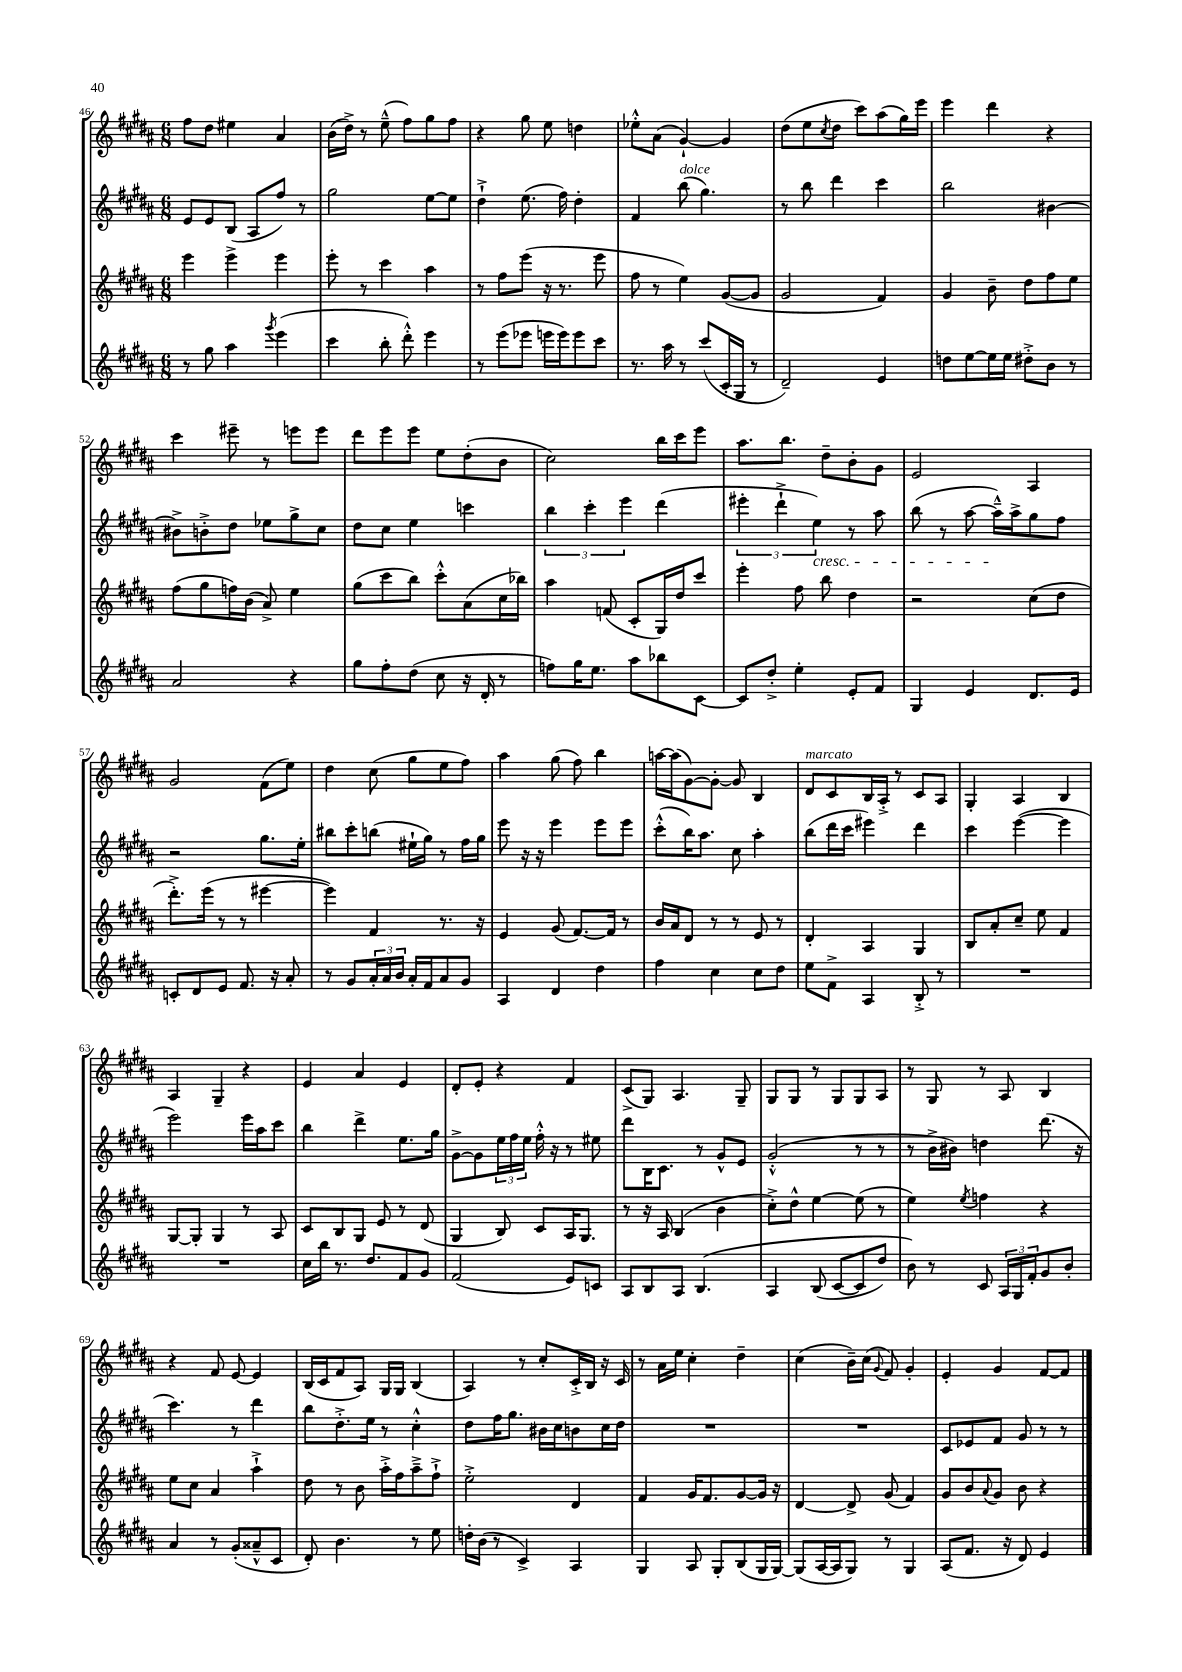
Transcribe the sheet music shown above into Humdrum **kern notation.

**kern	**kern	**kern	**kern
*part4	*part3	*part2	*part1
*staff4	*staff3	*staff2	*staff1
*clefG2	*clefG2	*clefG2	*clefG2
*k[f#c#g#d#a#]	*k[f#c#g#d#a#]	*k[f#c#g#d#a#]	*k[f#c#g#d#a#]
*M6/8	*M6/8	*M6/8	*M6/8
=46	=46	=46	=46
8r	4eee\	8e/L	8ff#\L
8gg#\	.	8e/	8dd#\J
4aa#\	4eee^\	(8B/J	4ee#X\
.	.	8A#/L	.
8qggg#/	.	.	.
(4eee\	4eee\	8ff#/J)	4a#/
.	.	8r	.
=47	=47	=47	=47
4ccc#\	8eee'\	2gg#\	(16b\LL
.	.	.	16dd#^\JJ)
.	8r	.	8r
8bb'\	4ccc#\	.	(8ee~^^\
8ddd#'^^\)	.	.	8ff#\L)
4eee\	4aa#\	[8ee\L	8gg#\
.	.	8ee\J]	8ff#\J
=48	=48	=48	=48
8r	8r	4dd#`^\	4r
(8eee\L	8ff#\L	.	.
8eee-X\J	(8eee\J	(8.ee\	8gg#\
16eeen\LL	16r	.	8ee\
16eee\J)	8.r	16ff#\)	.
8eee\	.	4dd#'\	4ddn\
8ccc#\J	8eee\	.	.
=49	=49	=49	=49
8.r	8ff#\	4f#/	8ee-X'^^\L
.	8r	.	(8a#\J
16aa#\	.	.	.
!	!	!LO:TX:a:i:t=dolce	!
8r	4ee\)	(8bb\	[4g#`/)
(8ccc#/L	.	4.gg#\)	.
16c#'/L	([8g#/L	.	4g#/]
16G#/JJ	.	.	.
8r	8g#/J]	.	.
=50	=50	=50	=50
2d#~/)	2g#/	8r	(8dd#\L
.	.	8bb\	8ee\
.	.	.	8qcc#/
.	.	4ddd#\	8dd#\J
.	.	.	8ccc#\L)
4e/	4f#/)	4ccc#\	(8aa#\
.	.	.	16gg#\L)
.	.	.	16eee\JJ
=51	=51	=51	=51
8ddn\L	4g#/	2bb\	4eee\
[8ee\	.	.	.
16ee\L]	8b~\	.	4ddd#\
16ee\JJ	.	.	.
8dd#X'^\L	8dd#\L	.	.
8b\J	8ff#\	[4b#X\	4r
8r	8ee\J	.	.
!!LO:LB:g=z
=52	=52	=52	=52
2a#/	(8ff#\L	8b#X^\L]	4ccc#\
.	8gg#\	8bn'^\	.
.	16ffn\L)	8dd#\J	8eee#X~\
.	(16b\JJ	.	.
.	8a#^/)	8ee-X\L	8r
4r	4ee\	8gg#^\	8eeen\L
.	.	8cc#\J	8eee\J
=53	=53	=53	=53
8gg#\L	(8gg#\L	8dd#\L	8ddd#\L
8ff#'\	8ccc#\	8cc#\J	8eee\
(8dd#\J	8bb\J)	4ee\	8eee\J
8cc#\	8ccc#'^^\L	.	8ee\L
16r	(8a#\	4cccn\	(8dd#'\
16d#'/	.	.	.
8r	16cc#\L	.	8b\J
.	16bb-X\JJ)	.	.
=54	=54	=54	=54
8ffn\L)	4aa#\	6bb\	2cc#\)
16gg#\K	.	.	.
.	.	6ccc#'\	.
8.ee\J	.	.	.
.	(8fn/	.	.
.	.	6eee\	.
8aa#\L	8c#'/L	.	.
8bb-X\	16G#/L)	(4ddd#\	16bb\LL
.	16dd#/J	.	16ccc#\J
[8c#\J	8ccc#/J	.	8eee\J
=55	=55	=55	=55
8c#/L]	4eee'\	6eee#X'\	8.aa#\L
8dd#'^/J	.	.	.
.	.	6ddd#`^\	.
.	.	.	8.bb\J
4ee'\	8ff#\	.	.
!	!	!LO:TX:b:i:t=cresc.	!
.	.	6ee\)	.
.	8bb\	.	8dd#~\L
8e'/L	4dd#\	8r	8b'\
8f#/J	.	8aa#\	8g#\J
=56	=56	=56	=56
4G#/	2r	(8bb\	2e/
.	.	8r	.
4e/	.	[8aa#\	.
.	.	16aa#~^^\LL])	.
.	.	16aa#^\J	.
8.d#/L	(8cc#\L	8gg#\	4A#/
.	8dd#\J	8ff#\J	.
16e/Jk	.	.	.
!!LO:LB:g=z
=57	=57	=57	=57
8cn'/L	8.ddd#'^\L)	2r	2g#/
8d#/	.	.	.
.	(16eee\Jk	.	.
8e/J	8r	.	.
8.f#/	8r	.	.
.	[4eee#X\	8.gg#\L	(8f#\L
16r	.	.	.
8a#'/	.	.	8ee\J)
.	.	16ee'\Jk	.
=58	=58	=58	=58
8r	4eee#\])	8bb#X\L	4dd#\
8g#/L	.	8ccc#'\	.
24a#'/L	4f#/	(8bbn\J	(8cc#\
24a#/	.	.	.
24b/JJ	.	.	.
16a#'/LL	.	16ee#X`\LL	8gg#\L
16f#/J	.	16gg#\JJ)	.
8a#/	8.r	8r	8ee\
8g#/J	.	16ff#\LL	8ff#\J)
.	16r	16gg#\JJ	.
=59	=59	=59	=59
4A#/	4e/	8eee\	4aa#\
.	.	16r	.
.	.	16r	.
4d#/	(8g#/	4eee\	(8gg#\
.	[8.f#/L)	.	8ff#\)
4dd#\	.	8eee\L	4bb\
.	16f#/Jk]	.	.
.	8r	8eee\J	.
=60	=60	=60	=60
4ff#\	16b/LL	(8ccc#'^^\L	[16aan\LL
.	16a#/J	.	(16aa\J]
.	8d#/J	16bb\K)	[8g#\)
.	.	8.aa#\J	.
4cc#\	8r	.	8g#'\J_
.	8r	8cc#\	8g#/]
8cc#\L	8e/	4aa#'\	4B/
8dd#\J	8r	.	.
=61	=61	=61	=61
!	!	!	!LO:TX:a:i:t=marcato
8ee\L	4d#'/	(8bb\L	8d#/L
8f#^\J	.	16ddd#\L	8c#/
.	.	16ccc#\JJ	.
4A#/	4A#/	4eee#X\)	16B/L
.	.	.	16A#'^/JJ
.	.	.	8r
8B'^/	4G#/	4ddd#\	8c#/L
8r	.	.	8A#/J
=62	=62	=62	=62
2.r	8B/L	4ccc#\	4G#'/
.	8a#'/	.	.
.	8cc#~/J	([4eee\	4A#/
.	8ee\	.	.
.	4f#/	4eee\]	4B/
!!LO:LB:g=z
=63	=63	=63	=63
2.r	[8G#/L	2eee\)	4A#/
.	8G#'/J]	.	.
.	4G#/	.	4G#~/
.	8r	16eee\LL	4r
.	.	16aa#\J	.
.	8A#/	8ccc#\J	.
=64	=64	=64	=64
16cc#\LL	8c#/L	4bb\	4e/
16bb\JJ	.	.	.
8.r	8B/	.	.
.	8G#/J	4ddd#^\	4a#/
8.dd#/L	.	.	.
.	8e/	.	.
8f#/	8r	8.ee\L	4e/
8g#/J	(8d#/	.	.
.	.	16gg#\Jk	.
=65	=65	=65	=65
(2f#/	4G#/	[8g#^\L	8d#'/L
.	.	8g#\]	8e'/J
.	8B/)	24ee\L	4r
.	.	24ff#\	.
.	.	24ee\JJ	.
.	8c#/L	16ff#'^^\	.
.	.	16r	.
8e/L)	16A#/K	8r	4f#/
.	8.G#/J	.	.
8cn/J	.	8ee#X\	.
=66	=66	=66	=66
8A#/L	8r	8ddd#\L	(8c#^/L
8B/	16r	16B\K	8G#/J)
.	16A#/	8.c#\J	.
8A#/J	(4B/	.	4.A#/
(4.B/	.	8r	.
.	4b\	8g#^^/L	.
.	.	8e/J	8G#~/
=67	=67	=67	=67
4A#/	8cc#'^\L)	(2g#'^^/	8G#/L
.	8dd#^^\J	.	8G#/J
(8B/	[4ee\	.	8r
[8c#/L	.	.	8G#/L
8c#/]	(8ee\]	8r	8G#/
8dd#/J)	8r	8r	8A#/J
=68	=68	=68	=68
8b\)	4ee\)	8r	8r
8r	.	16b^\LL	8G#/
.	.	16b#X\JJ)	.
.	8qee/	.	.
8c#/	4ffn\	4ddn\	8r
24A#/LL	.	.	8A#/
24G#/	.	.	.
24f#'/J	.	.	.
8g#/	4r	(8.ddd#\	4B/
8b'/J	.	.	.
.	.	16r	.
!!LO:LB:g=z
=69	=69	=69	=69
4a#/	8ee\L	4.ccc#\)	4r
.	8cc#\J	.	.
8r	4a#/	.	8f#/
(8g#'/L	.	8r	[8e/
8a##X~^^/	4aa#`^\	4ddd#\	4e/]
8c#/J	.	.	.
=70	=70	=70	=70
8d#'/)	8dd#\	8bb\L	(16B/LL
.	.	.	16c#/J
4.b\	8r	8.dd#'^\	8f#/
.	8b\	.	8A#/J)
.	.	16ee\Jk	.
.	16aa#'^\LL	8r	16G#/LL
.	16ff#\J	.	16G#/JJ
8r	8aa#~^\	4cc#'^^\	(4B/
8ee\	8ff#`^\J	.	.
=71	=71	=71	=71
16ddn'\LL	2ee'^\	8dd#\L	4A#/)
(16b\JJ	.	.	.
8r	.	16ff#\K	.
.	.	8.gg#\J	.
4c#^/)	.	.	8r
.	.	16b#X\LL	8cc#'/L
.	.	16cc#\J	.
4A#/	4d#/	8bn\	16c#'^/L
.	.	.	16B/JJ
.	.	16cc#\L	16r
.	.	16dd#\JJ	16c#/
=72	=72	=72	=72
4G#/	4f#/	2.r	8r
.	.	.	16a#\LL
.	.	.	16ee\JJ
8A#/	16g#/KL	.	4cc#'\
.	8.f#/	.	.
8G#'/L	.	.	.
(8B/	[8g#/	.	4dd#~\
16G#/L	16g#/Jk]	.	.
[16G#/JJ)	16r	.	.
=73	=73	=73	=73
(8G#/L]	[4d#/	2.r	(4cc#\
[16A#/L	.	.	.
16A#/J]	.	.	.
8G#/J)	8d#^/]	.	16b~\LL)
.	.	.	(16cc#\JJ
.	.	.	8qqg#/
8r	(8g#/	.	8f#/)
4G#/	4f#/)	.	4g#'/
=74	=74	=74	=74
(8A#/L	8g#/L	8c#/L	4e'/
8.f#/J	8b/	8e-X/	.
.	8qqa#/	.	.
.	8g#/J	8f#/J	4g#/
16r	.	.	.
8d#/)	8b\	8g#/	.
4e/	4r	8r	[8f#/L
.	.	8r	8f#/J]
==	==	==	==
*-	*-	*-	*-
